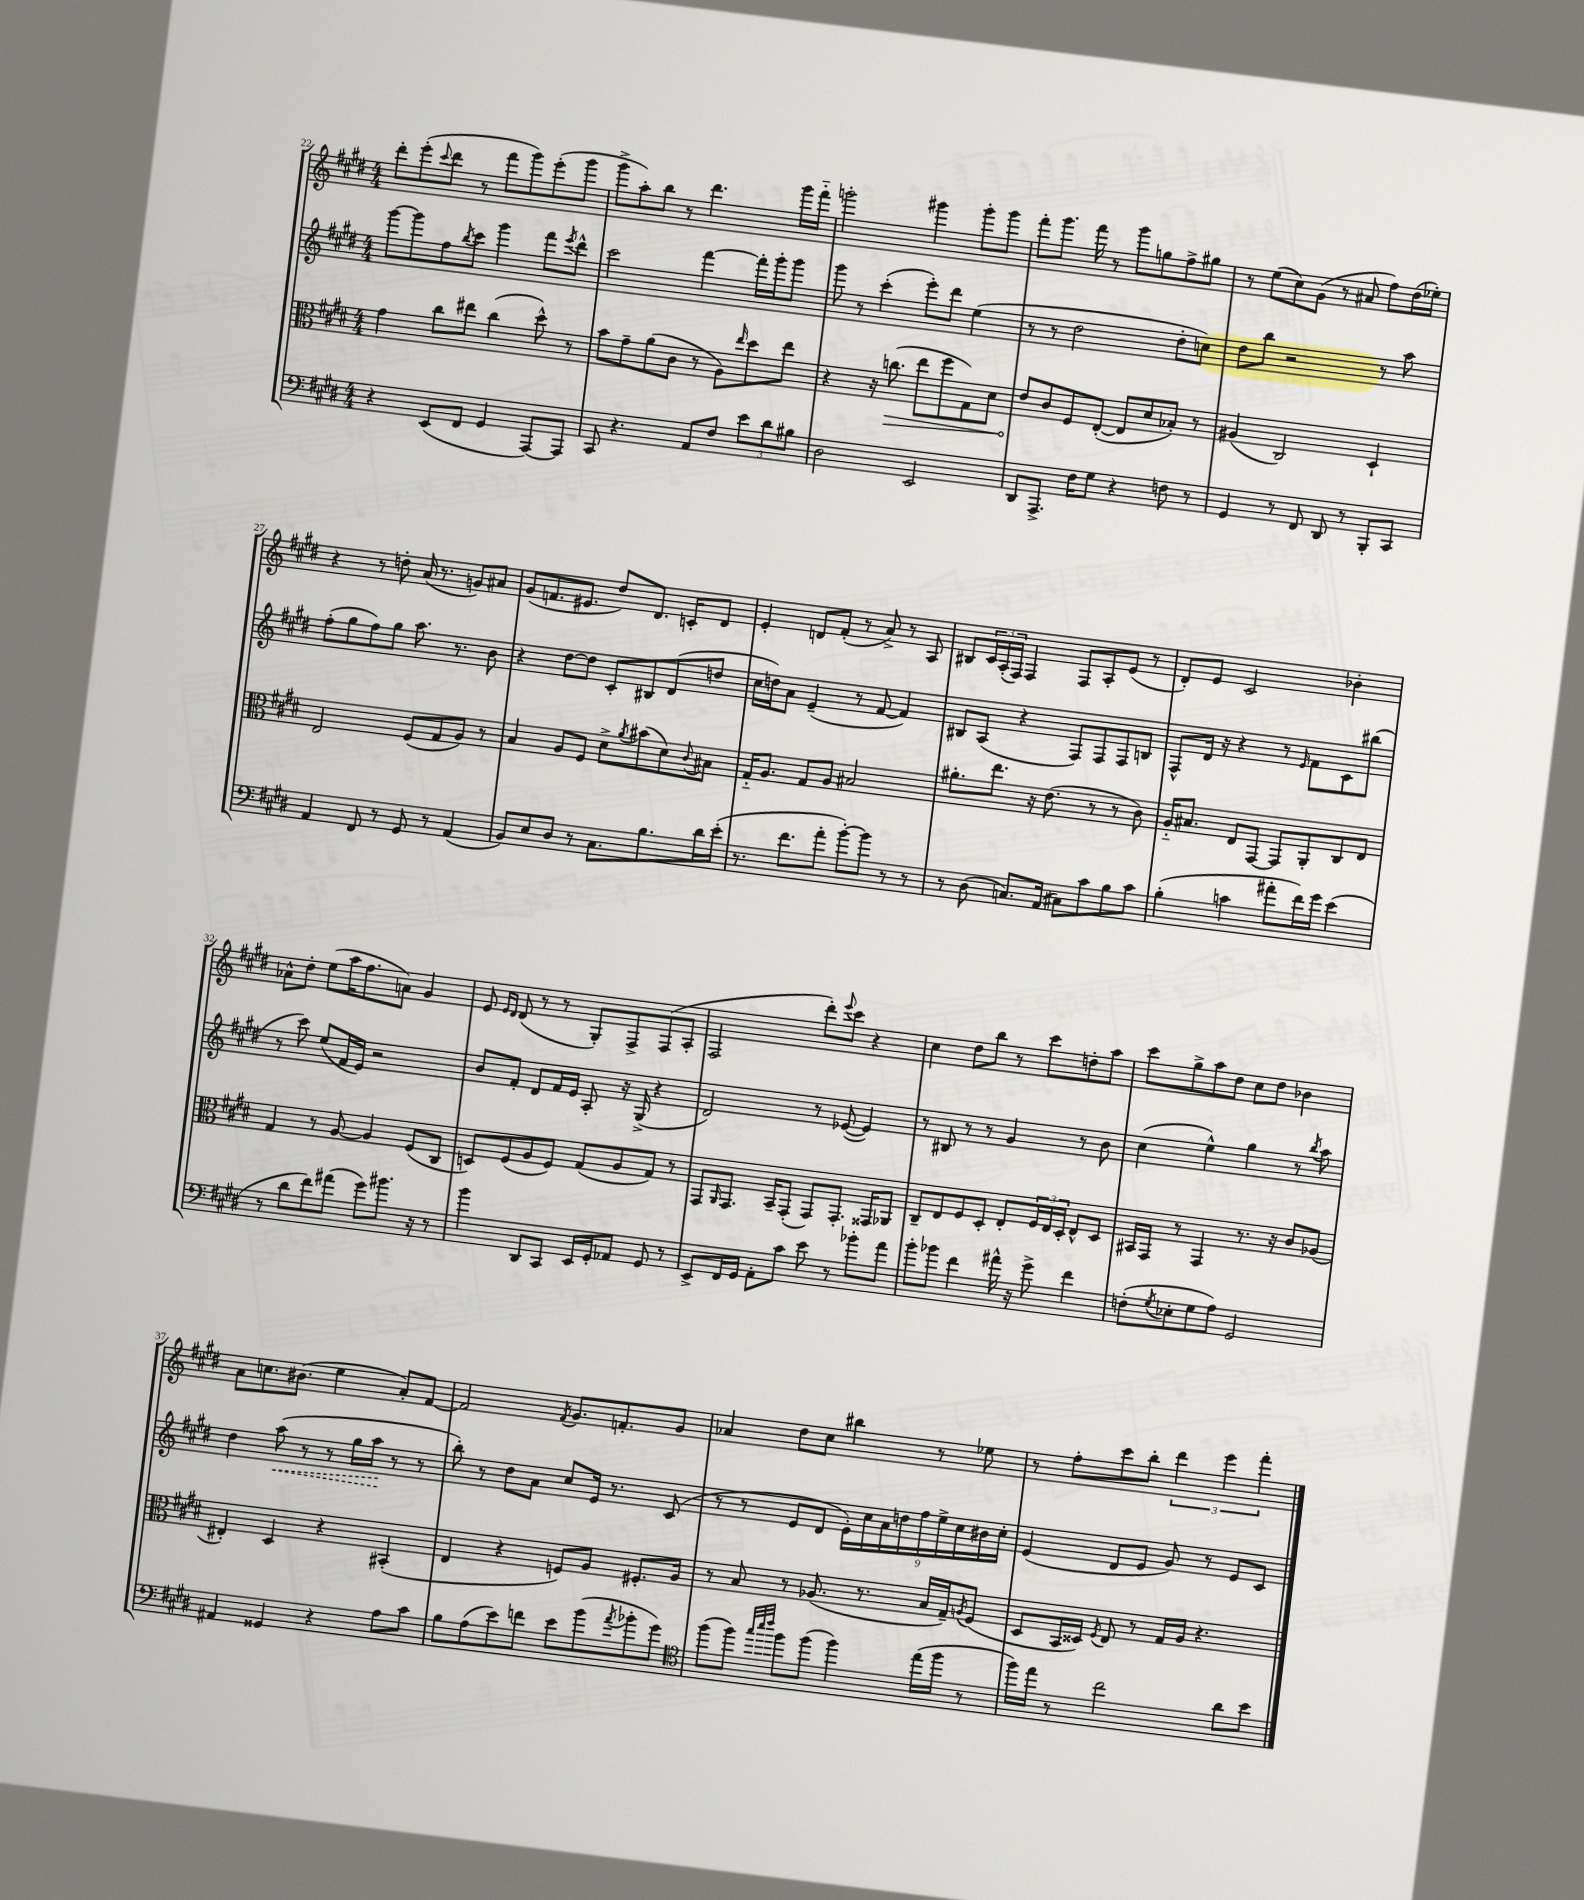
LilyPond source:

<<
\new StaffGroup <<
\new Staff = "s0" {
    \clef treble \key e \major \numericTimeSignature \time 4/4
    dis'''8-. e'''8-.( \appoggiatura { cis'''8 } dis'''8 r8 fis'''8 gis'''8) e'''8-.( gis'''8 |
    gis'''8-> a''8-.) b''8 r8 dis'''4. gis'''16 fis'''16-_ |
    g'''2-. gis'''4 gis'''8-. gis'''8 |
    fis'''8-. gis'''8. fis'''16 r8 gis'''8 g''8 fis''8-> gis''8 |
    r8 e''8( cis''8) gis'8( r8 ais'8 fis''8) dis''16( ees''16-.) |
    r4 r8 d''8-. a'16( r8. g'8) ais'8 |
    gis'8( f'8. eis'8. dis''8) dis'8. c'16-. dis'8 |
    e'4-. d'8 fis'8-.( r8 a'8->) r8 a8 |
    bis8 \tuplet 3/2 { cis'16 a16-.( fis16) } fis4 fis8 a8-. e'8( r8 |
    dis'8-.) e'8 cis'2 bes'4-. |
    aes'8-^ dis''8-. e''8( a''16 fis''8. a'8) gis'4 |
    e'8 \grace { e'16 dis'16 } dis'8( r8 r8 gis8-.) fis8-> fis8( a8-. |
    fis2 dis'''8-.) \appoggiatura { e'''8 } cis'''8 r4 |
    cis''4 dis''8 b''8 r8 cis'''8 d''8-. a''8 |
    cis'''8 gis''8-> a''8 dis''8 cis''8 dis''8 bes'4 |
    a'8 c''8. bis'8.( e''4 a'8-.) fis'8~ |
    fis'2 \acciaccatura { fis'8 } gis'8. f'8.-. gis'8 |
    aes'4 dis''8 cis''8 bis''4 r8 ees''8 |
    r8 fis''8-. cis'''8 b''8-. \tuplet 3/2 { dis'''4 e'''4 fis'''4-. } \bar "|." |
}
\new Staff = "s1" {
    \clef treble \key e \major \numericTimeSignature \time 4/4
    gis'''8~ gis'''8 fis''8 \acciaccatura { b''8 } cis'''8 gis'''4 fis'''8 \acciaccatura { e'''8 } dis'''8-^ |
    cis'''2 fis'''4~ fis'''16-. gis'''16-. gis'''8 |
    gis'''8 r8 cis'''4-.( e'''8-.) dis'''8 e''4( |
    r8 r8 dis''2 dis''8-. c''8) |
    dis''8 b''8 r2 r8 a''8 |
    fis''8-.( gis''8 fis''8) gis''8 a''8. r8. b'8 |
    r4 dis''8~ dis''8 cis'8-. bis8 dis'8( d''8 |
    cis''16 d''16) a'8 e'4--( r8 fis'8~ fis'4) |
    bis8 a8( r4 fis8) fis8 fis8 b8 |
    fis8-^ dis'16 r16 r4 r8 \grace { e'16 } fis'8 cis'8 bis''8( |
    r8 cis'''8) e''8( fis'16 e'16) r2 |
    b'8 fis'8-. dis'8 fis'16 e'16 a8-. r16 gis16->( r4 |
    dis'2) r8 ees'8~( ees'4) |
    r8 bis8 r8 r8 gis'4 r8 b'8 |
    cis''4( e''4-^) gis''4 r8 \acciaccatura { b''8 } a''8 |
    dis''4 \once \override Hairpin.style = #'dashed-line a''8\<( r8 r8 gis''16 a''16\! r8 r8 |
    b''8-.) r8 dis''8 a'8 cis''8 e'16 r8. cis'8( |
    r8 r8 e'8 dis'8 \tuplet 9/8 { e'16-.) cis''16 a'16 d''16 fis''16 e''16-> cis''16 bis'16 cis''16-. } |
    e'4( dis'8 e'8 gis'8) r8 e'8 cis'8 \bar "|." |
}
\new Staff = "s2" {
    \clef alto \key e \major \numericTimeSignature \time 4/4
    gis'4 cis''8 eis''8 cis''4( dis''8-^) r8 |
    b'8 gis'8-- a'8( cis'8 r8 a8) \grace { e''16 } dis''8 e''8 |
    r4 r16 \once \override Hairpin.circled-tip = ##t c''8.\>( e''8 fis''8 gis8) dis'8 |
    e'8\! cis'8 fis8 e8~-.( e8 dis'8 bes8-.) r8 |
    ais4( cis2) dis4-! |
    e2 fis8( gis8 a8) r8 |
    b4 a8 fis8 dis'8-> \acciaccatura { a'8 } bis'8( dis'8) \appoggiatura { cis'8 } bis8 |
    gis16-_ a8. gis8 a8 bis2 |
    ais'8.-. e''8. r16 e'8.( r8 r8 cis'8) |
    a16-_ bis8. e8 gis,8~ gis,8 a,8-. cis8 e8 |
    gis4 r8 a8~ a4 fis8( cis8 |
    d8) fis8( a8 fis8) gis8( a8 gis8) r8 |
    gis,8 \grace { a,16 } gis,8. b,16-- gis,8-.( gis,8) gis,8.-. gisis,16 aes,8 |
    cis8-- e8 fis8 dis8-. e8-. \tuplet 3/2 { fis16 e16 dis16-. } e8-^ dis8 |
    bis,16 gis,16 r8 gis,4 r8. r16 cis'8 aes8( |
    eis4-.) dis4 r4 bis,4-.( |
    e4 r4 f8) a8 fis8.-. a16 |
    r8 b8 r8 aes8.( r8. b16 gis16--) \acciaccatura { a8 } fis8( |
    dis8 b,16 disis16) \acciaccatura { fis8 } e8 r8 gis16 a16 r4. \bar "|." |
}
\new Staff = "s3" {
    \clef bass \key e \major \numericTimeSignature \time 4/4
    r4 e,8( fis,8 gis,4 a,,8~) a,,8 |
    cis,8 r4. a,8 fis8 \tuplet 3/2 { e'8 dis'8 bis8 } |
    dis2 e,2 |
    dis,8 a,,8.-> fis16 gis8 r4 f8 r8 |
    gis,4 r8 fis,8 dis,8 r8 b,,8-. cis,8 |
    a,4 fis,8 r8 gis,8 r8 a,4( |
    b,8) e8 dis8 r8 cis8. b8. dis'16 e'16-.( |
    r8. fis'8. a'8-. b'8~-.) b'8 r8 r8 |
    r8 dis8( c8.) a,16( cis8) cis'8 b8 cis'8 |
    b4-.( c'4 ais'8-. fis'16) gis'16 e'4( |
    r8 dis'8 fis'8) ais'8( gis'8) bis'8. r16 r8 |
    b'4 dis,8 cis,8 e,16 gis,16-. aes,8 gis,8 r8 |
    e,8-> fis,16 gis,16 a,8-. cis'8 e'8 r8 bes'8-. a'8 |
    b'8-. bes'8 fis'4 ais'16-^ r16 gis'8-> fis'4 |
    f8-.( \acciaccatura { gis8 } ees8-. gis8 a8) gis,2 |
    ais,4 gisis,4 r4 a8 cis'8 |
    b8 a8( e'8) f'8 e'8 b'8( \acciaccatura { a'8 } bes'8-. gis'8) |
    \clef tenor fis''8( fis''8) \grace { gis''32 b''32 cis'''32 } fis''8 fis''8( fis''4) e''16( fis''16 r8 |
    fis''16) e''16 r8 cis''2 a'8 b'8 \bar "|." |
}
>>
>>
\layout { \context { \Score currentBarNumber = #22 } }
